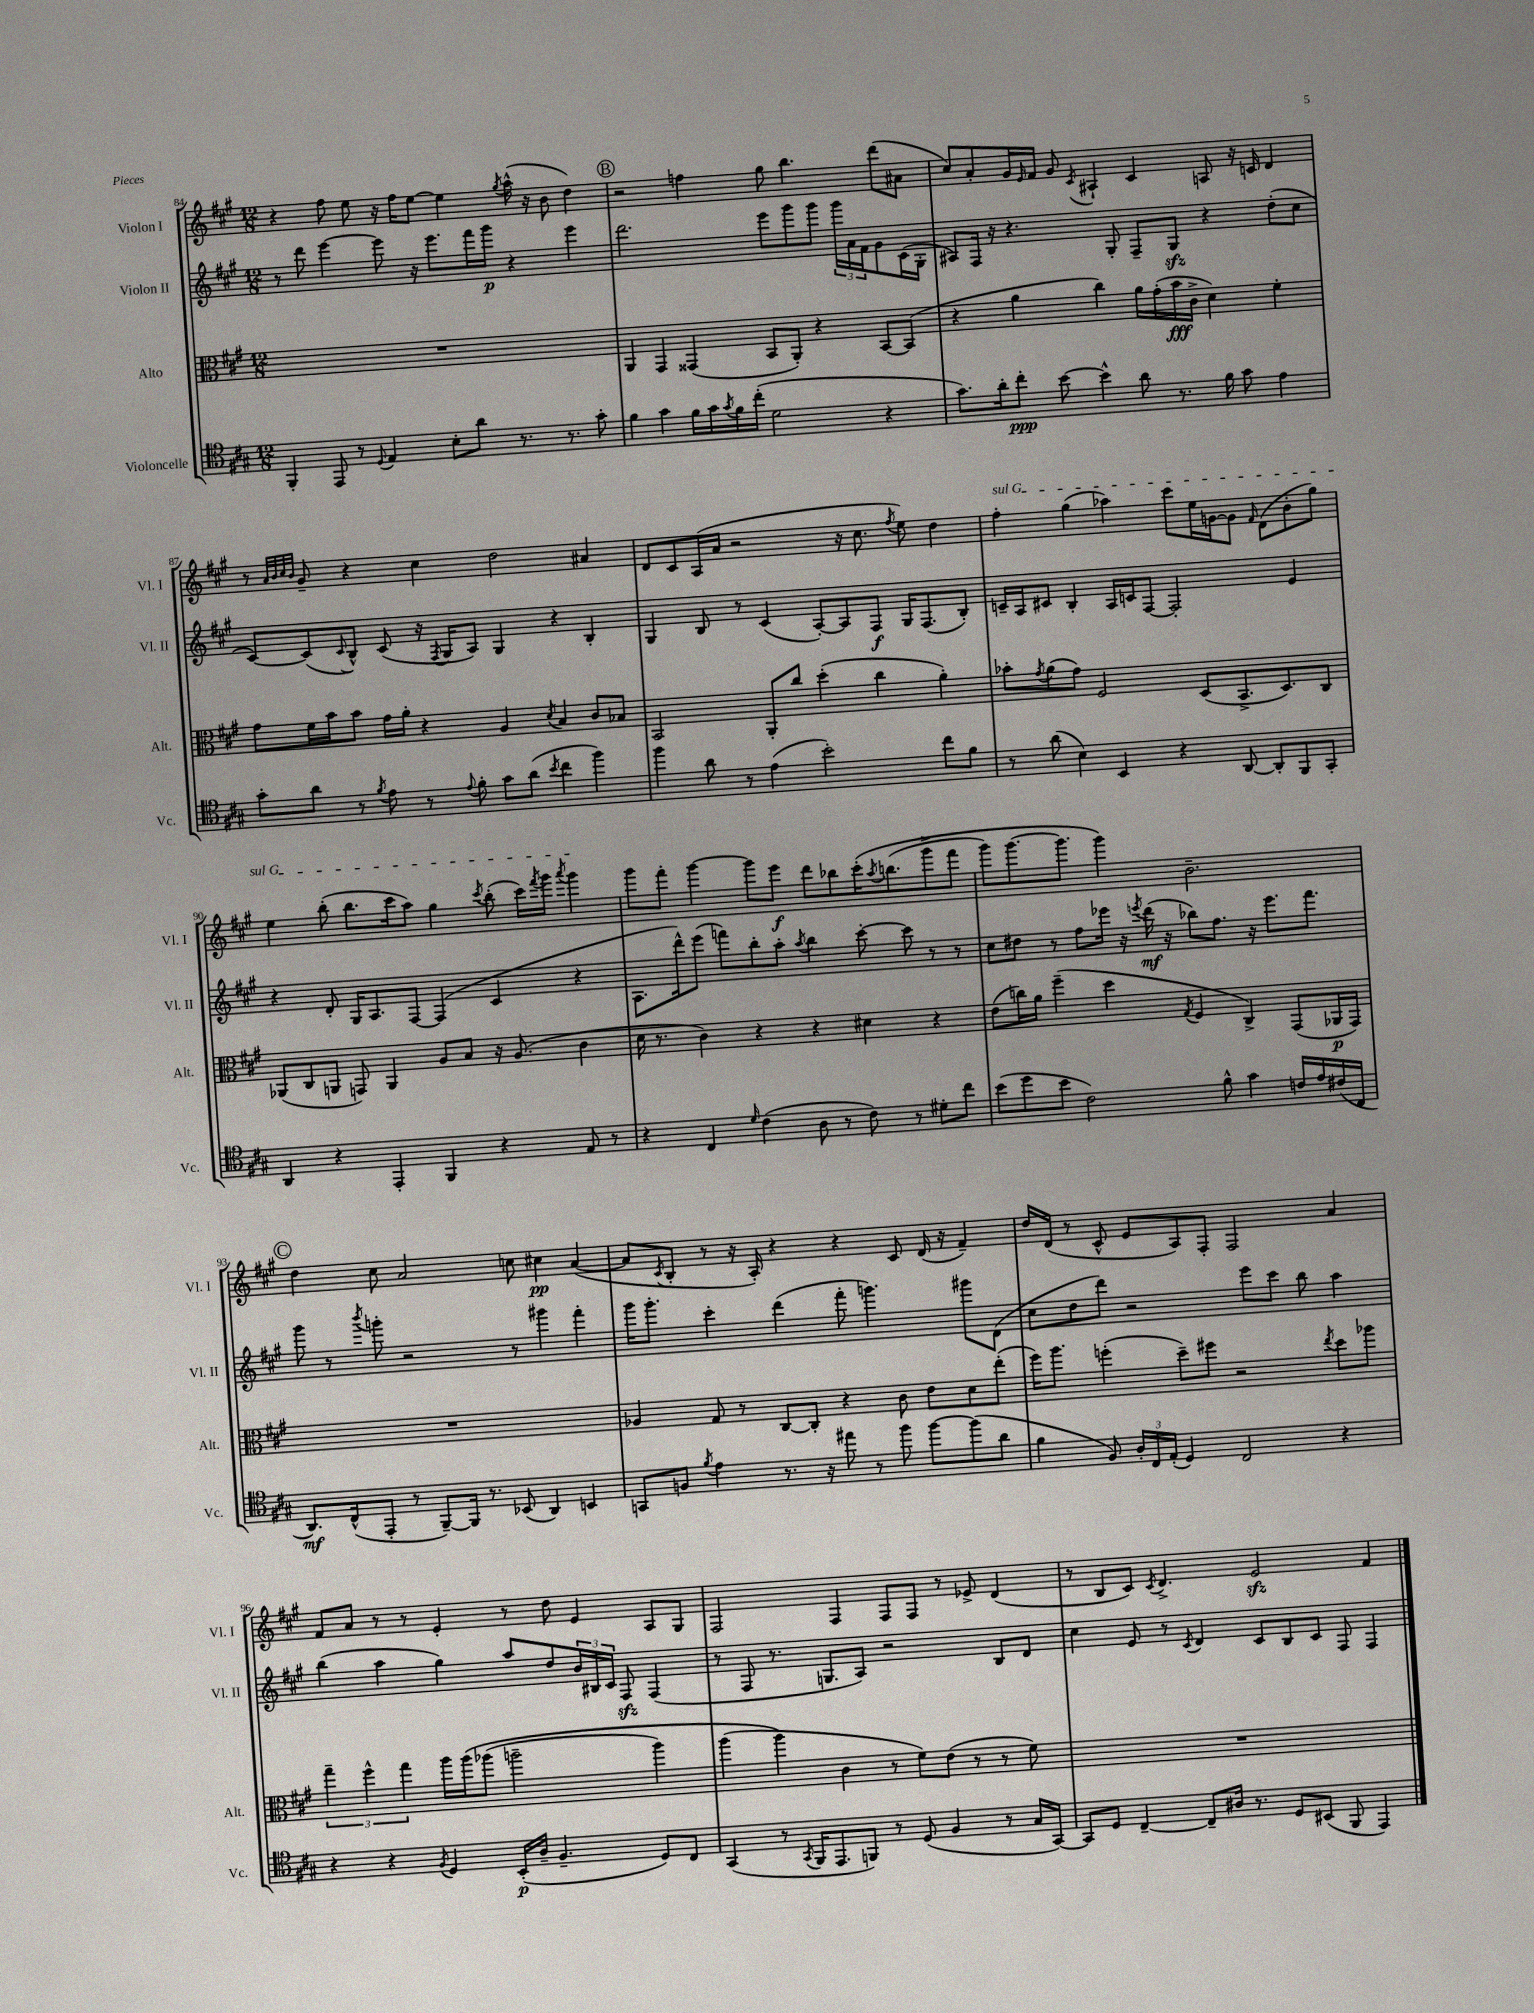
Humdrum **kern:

**kern	**kern	**kern	**kern
*staff4	*staff3	*staff2	*staff1
*clefC4	*clefC3	*clefG2	*clefG2
*k[f#c#g#]	*k[f#c#g#]	*k[f#c#g#]	*k[f#c#g#]
*M12/8	*M12/8	*M12/8	*M12/8
4FF#'	1.r	8r	4r
.	.	8ddd	.
8EE	.	[4eee	8ff#
8r	.	.	8ee
8qqD	.	.	.
4E	.	8eee]	16r
.	.	.	16ff#
.	.	16r	[8ee
.	.	8.eee	.
8B'	.	.	4ee]
8a	.	16fff#	.
.	.	16ggg#	.
.	.	.	8qgg#
8.r	.	4r	(16aa^^
.	.	.	16r
.	.	.	8b
8.r	.	.	.
.	.	4eee	4dd)
8g#'	.	.	.
=	=	=	=
4f#	4AA	2.ddd	2r
4g#	4GG#	.	.
16f#	(4GG##	.	4ff
16g#	.	.	.
8qg#	.	.	.
16f#	.	.	.
(16cc#'	.	.	.
2d	8BB	8eee	8gg#
.	8AA')	8ggg#	4.bb
.	4r	8ggg#	.
.	.	24ggg#	.
.	.	24a	.
.	.	24f#	.
4r	[8BB	8g#	(8ddd
.	(8BB]	(16c#	8a#
.	.	16G#'	.
=	=	=	=
8.g#)	4r	8A#)	8cc#)
.	.	16F#	8a'
16a'	.	16r	.
8cc#'	4a	4.r	16g#
.	.	.	16qqe
.	.	.	16f#
[8b	.	.	8g#
.	.	.	8qc#
4b^^]	4cc#)	.	4A#`
.	.	8G#'	.
8a	16a	8F#~	4c#
.	(16g#'	.	.
8.r	16b	8G#	.
.	16c#^	.	.
.	4d)	4r	8A
16f#	.	.	.
8g#	.	.	16r
.	.	.	16c
4e	4f#'	(8dd'	4d
.	.	8cc#	.
=	=	=	=
8g#'	8g#	[8c#)	8r
.	.	.	32qqa
.	.	.	32qqb
.	.	.	32qqcc#
.	.	.	32qqb
8a	16f#	(8c#]	8g#~
.	16b	.	.
.	.	8qqc#	.
8r	8b	8B^^)	4r
8qf#	.	.	.
8e	16g#	(8c#	.
.	16a'	.	.
8r	4r	16r	4cc#
.	.	8qF#	.
.	.	16G#	.
8qqe	.	.	.
8f#'	.	8A)	.
8g#	4A	4G#	2dd
(8a	.	.	.
8qb	8qd	.	.
4cc#	4B	4r	.
4ff#)	8c#	4B'	4a#
.	8B-	.	.
=	=	=	=
4ff#	2BB	4G#	8d
.	.	.	8c#
8a	.	8B	(16A
.	.	.	16a
8r	.	8r	2r
(4e	8AA'	(4c#	.
.	8cc#	.	.
2b')	(4dd'	[8A')	.
.	.	8A]	16r
.	.	.	8.cc#
.	4cc#	8F#	.
.	.	.	8qff#
.	.	16G#	8ee)
.	.	(8.F#	.
8cc#	4a')	.	4dd
8f#	.	8B')	.
=	=	=	=
8r	8b-'	16c~	4ff#'
.	.	16A	.
.	8qg#	.	.
(8a	(8a	8c#	.
4B)	8g#)	4B'	(4gg#
.	2F#	.	.
4BB	.	16A	4aa-)
.	.	16c	.
.	.	[8F#	.
4r	.	2F#']	8ccc#
.	(8D	.	16ee
.	.	.	[16g
[8AA	8.BB^	.	8g]
.	.	.	16qqf#
8AA']	.	.	(8d
.	8.D)	.	.
8FF#	.	4e	8b'
8GG#'	8C#	.	8gg#)
=	=	=	=
4AA	(8AA-	4r	4ee
.	8C#	.	.
4r	8AA	8d'	(8bb'
.	8GG)	16G#	8.bb
.	.	8.A	.
4EE'	4AA	.	.
.	.	.	16ccc#
.	.	[8F#	8aa)
4FF#	8A	(4F#]	4gg#
.	8B	.	.
.	.	.	8qccc#
4r	16r	4c#	(8bb'
.	(8.A	.	.
.	.	.	16ccc#)
.	.	.	8qfff#
.	.	.	16ggg#
.	.	.	8qaaa
8E	4c#	4r	4ggg#
8r	.	.	.
=	=	=	=
4r	16d	8.A	8ggg#
.	8.r	.	.
.	.	.	8fff#'
.	.	16ddd^^)	.
4C#	4c#)	(8eee	[4ggg#
.	.	8fff)	.
16qqd	.	.	.
(4c#	4r	8bb'	8ggg#]
.	.	8aa'	8eee
.	.	8qaa	.
8A	4r	4bb	8ddd
8r	.	.	8bb-
8c#)	4d#	[8ccc#'	&(16ccc#'
.	.	.	8qaa
.	.	.	(8.bb
8r	.	8ccc#]	.
8d#'	4r	8r	8ggg#^
8cc#	.	8r	8fff#
=	=	=	=
(8b	(8e	8cc#	8ggg#)
8dd	16cc)	8dd#	[8.ggg#
.	16a	.	.
8b	(4ff#~	8r	.
.	.	.	8.ggg#]
2c#)	.	8ff#	.
.	4dd	16eee-	4ggg#&)
.	.	16r	.
.	.	8qeee	.
.	.	(16ddd	.
.	.	16r	.
.	8qG#	.	.
.	4F#	8bb-)	2.b~
8f#^^	.	8.ff#	.
4g#	4C#^)	.	.
.	.	16r	.
.	.	8.eee	.
16c	(8GG#	.	.
16e	.	8.fff#	.
(16c#	16AA-	.	.
16C#	16GG#)	.	.
=	=	=	=
8.AA)	1.r	8ggg#	4dd
.	.	8r	.
(16C#^^	.	.	.
.	.	8qbbb	.
8EE'	.	8ggg'	8cc#
8r	.	2r	2a
[8FF#~)	.	.	.
16FF#]	.	.	.
8.r	.	.	.
(8BB-	.	8r	8cc
4AA)	.	4ggg#	4cc#
4BB	.	4fff#'	([4a
=	=	=	=
8GG	4A-	16ggg#	8a]
.	.	8.ggg#'	.
.	.	.	8qc#
8F	.	.	8B'
8qf#	.	.	.
4e	8G#	4ccc#'	8r
.	8r	.	16r
.	.	.	16A')
8.r	[8C#	(4ddd	4r
.	8C#']	.	.
16r	.	.	.
8ee#	4r	8fff#'	4r
8r	.	4.ggg)	.
8ff#	8c#	.	8c#
[8ff#	8e	.	(16d
.	.	.	16r
(8ff#]	8d	8ggg#	4f#~)
8a	(8ee'	(8d	.
=	=	=	=
4f#	16ff#)	8cc#	16dd
.	8.aa	.	(16d
.	.	8dd	8r
8F#)	(4ff'	8ddd)	8c#^^
24A'	.	2r	8e
24C#	.	.	.
(24E'	.	.	.
4D)	8dd~)	.	8A)
.	8ff#	.	8F#'
2C#	2r	.	2F#
.	.	8eee	.
.	.	8ccc#	.
.	.	8bb	.
.	8qee	.	.
4r	8dd	4aa	4a
.	8aa-	.	.
=	=	=	=
4r	6gg#~	(4bb	8f#
.	.	.	8a
.	6ff#^^	.	.
4r	.	4aa	8r
.	6gg#	.	.
.	.	.	8r
8qF#	.	.	.
4D	16aa	4gg#)	4e'
.	&(16aa	.	.
.	(8aa-	.	.
(16BB'	2aa~	8aa	8r
16A~	.	.	.
4.F#~	.	8dd	8dd
.	.	24b	4e
.	.	24B#	.
.	.	24c#	.
.	.	8F#	.
8D)	4aa)	(4F#	8A
8C#	.	.	8G#
=	=	=	=
(4GG#	(4aa	8r	2F#
.	.	8F#	.
8r	4aa&)	8.r	.
8qGG#	.	.	.
16FF#	.	.	.
8.EE	.	8.G	.
.	4c#	.	4F#
8FF)	.	8A)	.
8r	8r	2r	8F#
(8D	8f#)	.	8F#
4F#	(8e	.	8r
.	8r	.	8e-^
8r	8r	8B	(4d
16G#	8f#)	8d	.
[16GG#)	.	.	.
=	=	=	=
8GG#]	1.r	4cc#	8r
8D	.	.	8B
[4C#~	.	8e	8c#)
.	.	.	8qc#
.	.	8r	4.d^
.	.	8qc#	.
8C#~]	.	4d	.
16A#	.	.	.
8.r	.	.	.
.	.	8c#	2e
8D	.	8B	.
(8BB#	.	8c#	.
8FF#	.	8F#	.
4EE)	.	4F#	4f#
==	==	==	==
*-	*-	*-	*-
